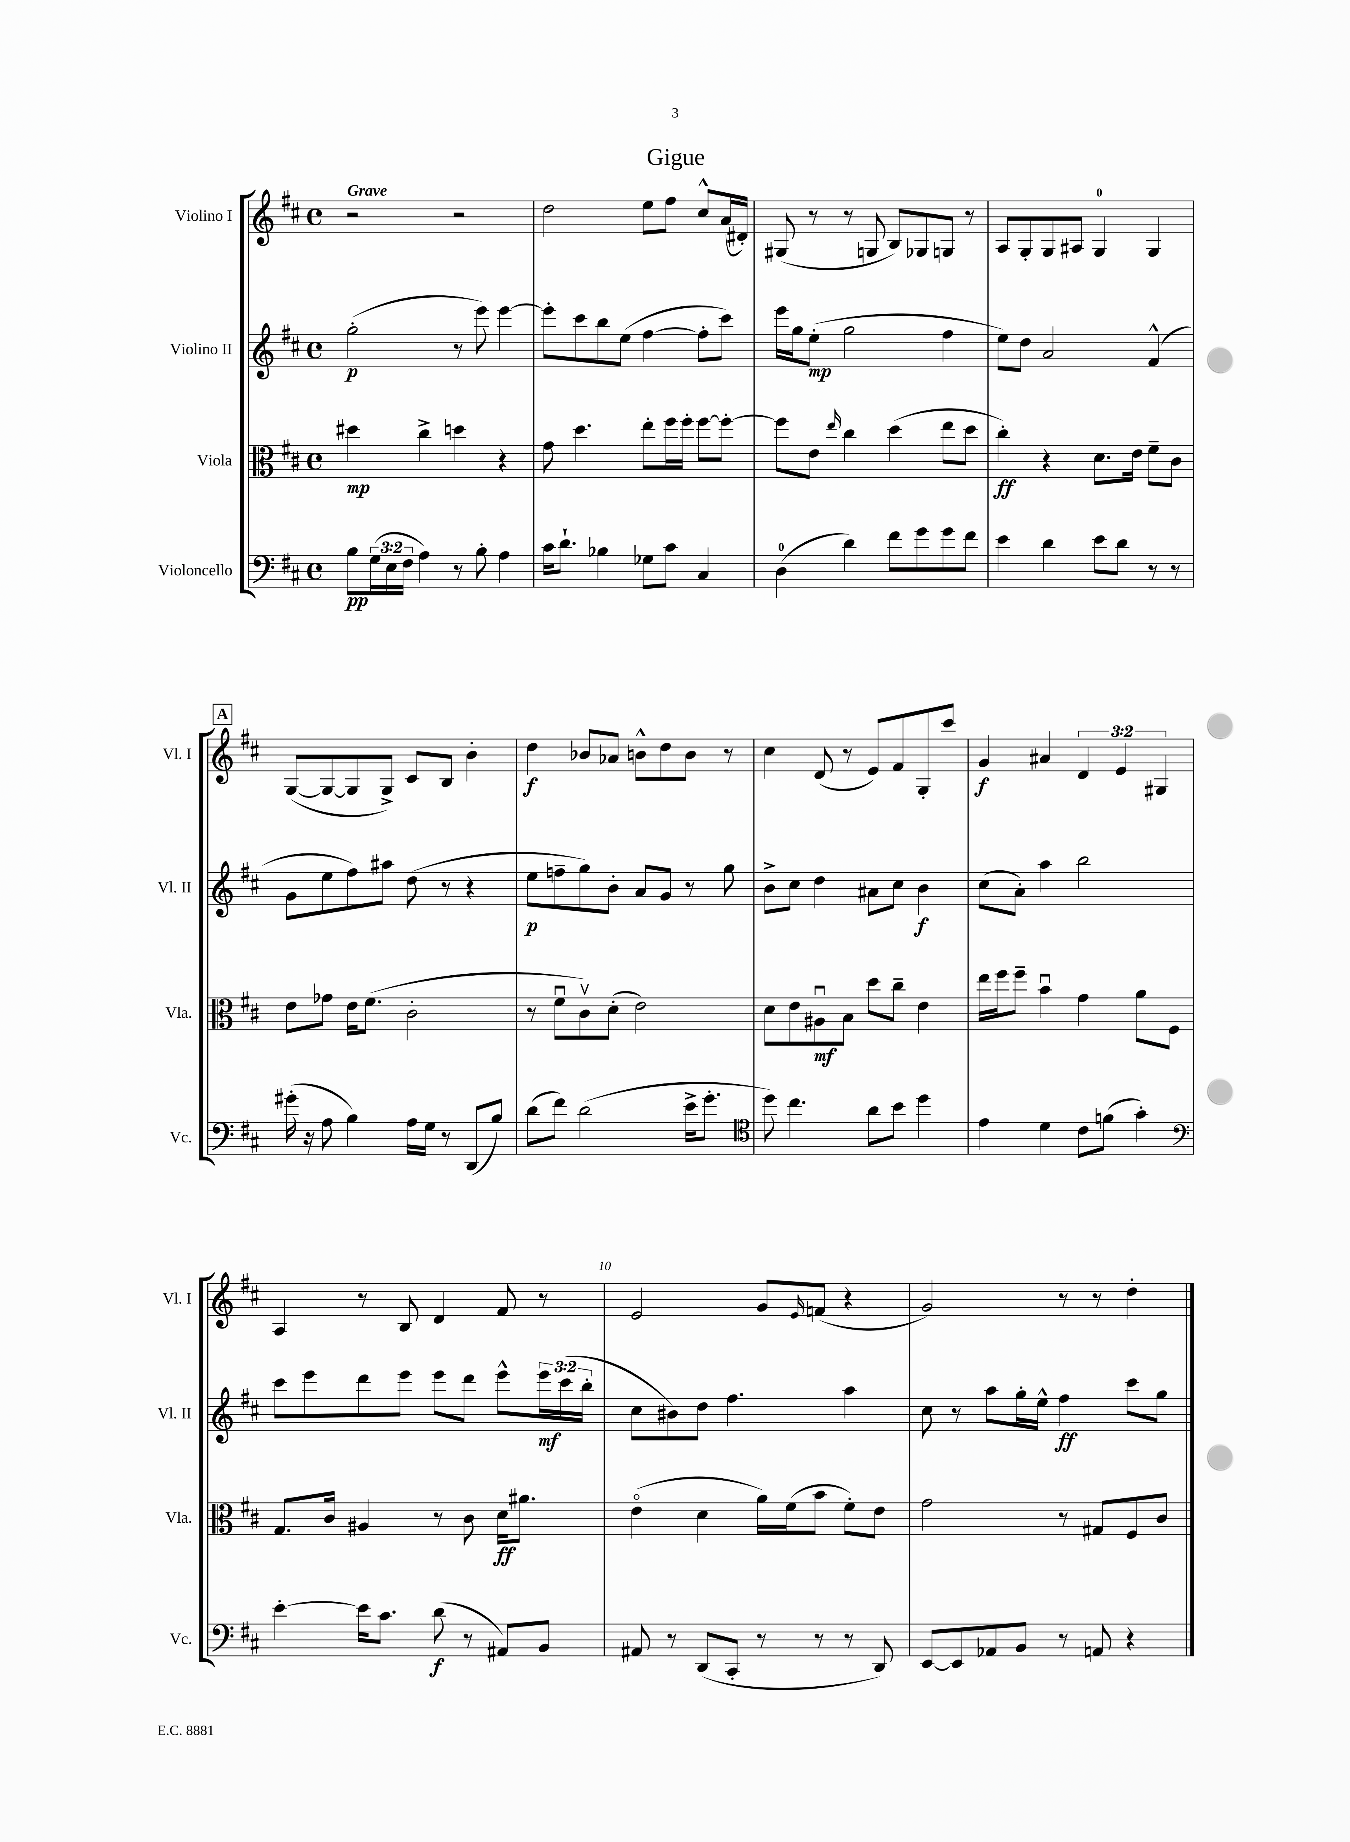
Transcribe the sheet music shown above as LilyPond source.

\header { title = "Gigue" }
<<
\new StaffGroup <<
\new Staff = "s0" \with { instrumentName = "Violino I" shortInstrumentName = "Vl. I" } {
    \clef treble \key d \major \defaultTimeSignature \time 4/4 \override Staff.TupletNumber.text = #tuplet-number::calc-fraction-text \tempo "Grave"
    r2 r2 |
    d''2 e''8 fis''8 cis''8-^ a'16( dis'16-.) |
    gis8( r8 r8 g8 b8) ges8 g8 r8 |
    a8 g8-. g8 ais8 g4-0 g4 |
    \mark \markup { \box "A" } g8~( g8~ g8 g8->) cis'8 b8 b'4-. |
    d''4\f bes'8 aes'8 b'8-^ d''8 b'8 r8 |
    cis''4 d'8( r8 e'8) fis'8 g8-. cis'''8 |
    g'4\f ais'4 \tuplet 3/2 { d'4 e'4 gis4 } |
    a4 r8 b8 d'4 fis'8 r8 |
    e'2 g'8 \grace { e'16 } f'8( r4 |
    g'2) r8 r8 d''4-. \bar "|." |
}
\new Staff = "s1" \with { instrumentName = "Violino II" shortInstrumentName = "Vl. II" } {
    \clef treble \key d \major \defaultTimeSignature \time 4/4 \override Staff.TupletNumber.text = #tuplet-number::calc-fraction-text
    g''2-.\p( r8 e'''8) e'''4~ |
    e'''8-. cis'''8 b''8 e''8( fis''4~ fis''8-. cis'''8) |
    e'''16 g''16 e''8-.\mp( g''2 fis''4 |
    e''8) d''8 a'2 fis'4-^( |
    \mark \markup { \box "A" } g'8 e''8 fis''8) ais''8 d''8( r8 r4 |
    e''8\p f''8-- g''8) b'8-. a'8 g'8 r8 g''8 |
    b'8-> cis''8 d''4 ais'8 cis''8 b'4\f |
    cis''8( a'8-.) a''4 b''2 |
    cis'''8 e'''8 d'''8 e'''8 e'''8 d'''8 e'''8-^ \tuplet 3/2 { e'''16\mf cis'''16( b''16-. } |
    cis''8 bis'8) d''8 fis''4. a''4 |
    cis''8 r8 a''8 g''16-. e''16-^ fis''4\ff cis'''8 g''8 \bar "|." |
}
\new Staff = "s2" \with { instrumentName = "Viola" shortInstrumentName = "Vla." } {
    \clef alto \key d \major \defaultTimeSignature \time 4/4
    dis''4\mp cis''4-> d''4 r4 |
    g'8 d''4. e''8-. fis''16 fis''16-. fis''8~ fis''8~-. |
    fis''8 e'8 \grace { e''16 } cis''4 d''4( e''8 d''8 |
    cis''4-.\ff) r4 d'8. e'16 fis'8-- cis'8 |
    \mark \markup { \box "A" } e'8 ges'8 e'16 fis'8.( cis'2-. |
    r8 fis'8\downbow cis'8\upbow) d'8-.( e'2) |
    d'8 e'8 ais8\downbow\mf b8 d''8 cis''8-- e'4 |
    e''16 fis''16 fis''8-- b'4\downbow g'4 a'8 fis8 |
    g8. cis'16 ais4 r8 cis'8 d'16\ff ais'8. |
    e'4\flageolet( d'4 a'16) fis'16( b'8 fis'8-.) e'8 |
    g'2 r8 gis8 fis8 cis'8 \bar "|." |
}
\new Staff = "s3" \with { instrumentName = "Violoncello" shortInstrumentName = "Vc." } {
    \clef bass \key d \major \defaultTimeSignature \time 4/4 \override Staff.TupletNumber.text = #tuplet-number::calc-fraction-text
    b8\pp \tuplet 3/2 { g16( e16 fis16 } a4) r8 b8-. a4 |
    cis'16 d'8.-! bes4 ges8 cis'8 cis4 |
    d4-0( d'4) fis'8 g'8 g'8 fis'8 |
    e'4 d'4 e'8 d'8 r8 r8 |
    \mark \markup { \box "A" } gis'16-.( r16 a8 b4) a16 g16 r8 d,8( b8) |
    d'8( fis'8) d'2( e'16-> g'8.-. |
    \clef tenor d''8) cis''4. a'8 b'8 d''4 |
    e'4 d'4 cis'8 f'8( g'4-.) |
    \clef bass e'4~-. e'16 cis'8. d'8\f( r8 ais,8) b,8 |
    ais,8 r8 d,8( cis,8-. r8 r8 r8 d,8) |
    e,8~ e,8 aes,8 b,8 r8 a,8 r4 \bar "|." |
}
>>
>>
\layout { \context { \Score \override BarNumber.break-visibility = ##(#f #t #t) barNumberVisibility = #(every-nth-bar-number-visible 5) } }
